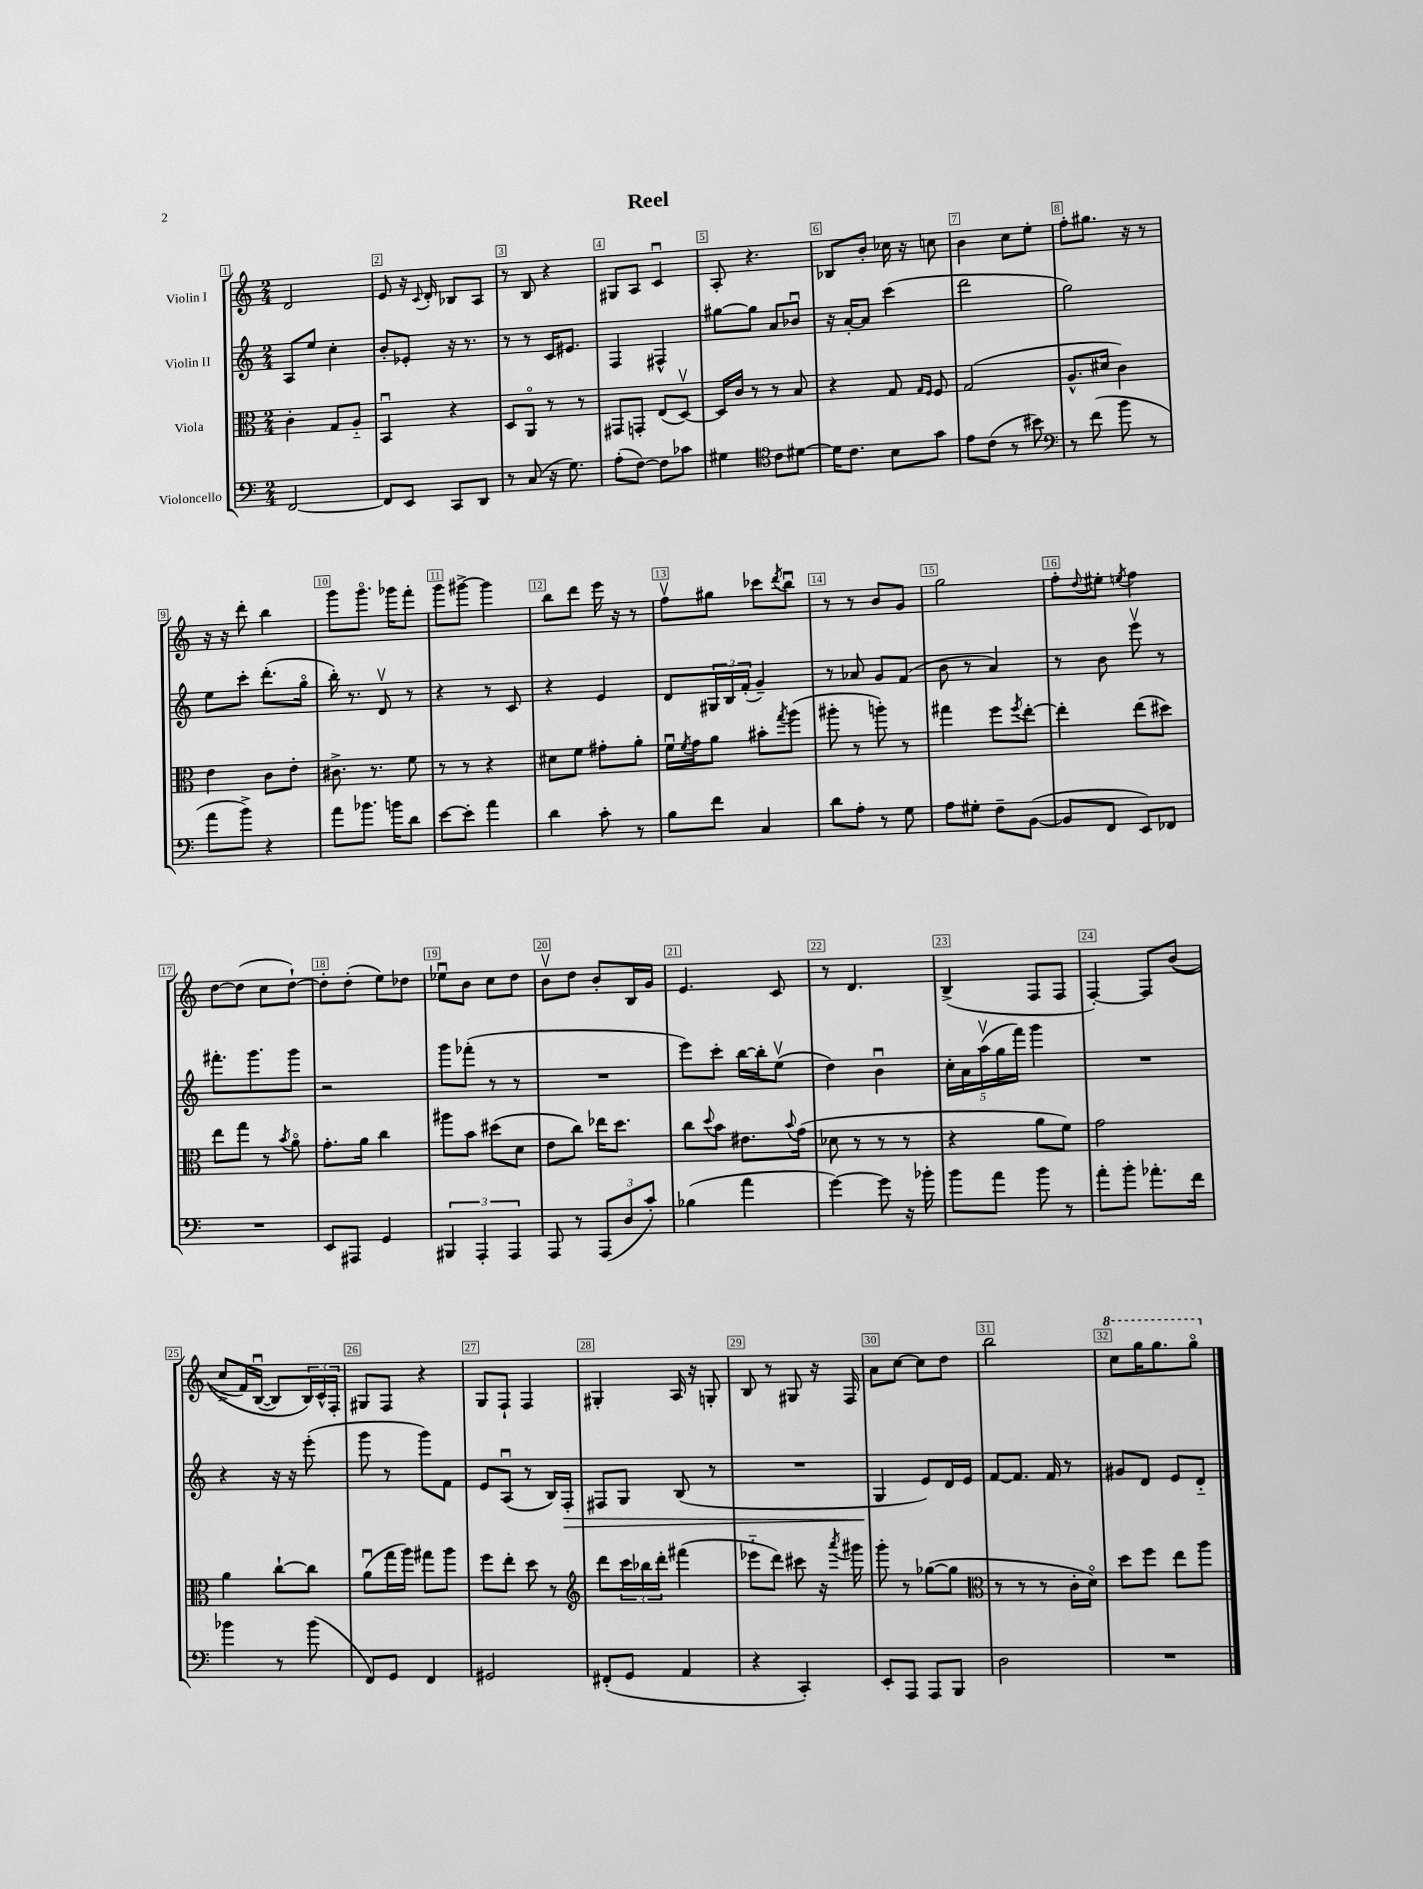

**kern	**kern	**kern	**kern
*staff4	*staff3	*staff2	*staff1
*clefF4	*clefC3	*clefG2	*clefG2
*k[]	*k[]	*k[]	*k[]
*M2/4	*M2/4	*M2/4	*M2/4
[2FF	4c'	8A	2d
.	.	8ee	.
.	8G	4cc'	.
.	8A'~	.	.
=	=	=	=
8FF]	4BBu	8b'	8e
8EE	.	8e-'	16r
.	.	.	8qqc
.	.	.	16d'
8CC	4r	16r	8B-
.	.	8.r	.
8DD	.	.	8A
=	=	=	=
8r	8D	8r	8r
(8C	8AAo	8r	8B
16r	8r	16c	4r
8.G)	.	8.e#	.
.	8r	.	.
=	=	=	=
(8A'	8GG#	4F	8G#
[8F)	8GG'	.	8A
8F]	(8E	4F#^^	4cu
8c-	[8Dv)	.	.
=	=	=	=
4G#	16D]	[8gg#	8A'
.	16c	.	.
.	8r	8gg#]	4.r
*clefC4	*	*	*
8c	8r	8a	.
[8d#	8B	8b-u	.
=	=	=	=
16d#]	4r	16r	8B-
8.c	.	[16a'	.
.	.	8a]	8b'
8B	8G	(4ccc	16cc-
.	.	.	16r
.	16qqG	.	.
.	16qqF	.	.
8g	8F	.	8cc
=	=	=	=
8e	(2G	2ddd	4b
(8c	.	.	.
8r	.	.	8cc
8b#)	.	.	8ee'
=	=	=	=
*clefF4	*	*	*
8r	8.A^^	2gg)	8ff'
(8f	.	.	8.gg#
.	16d#	.	.
8b	4c)	.	.
.	.	.	16r
8r	.	.	8r
=	=	=	=
8a	4e	8ee	16r
.	.	.	16r
8b^)	.	8ccc'	8ddd'
4r	8c	(8.ddd'	4bb
.	8e'	.	.
.	.	16ggo	.
=	=	=	=
8a	8.c#^	16bb')	8ggg
.	.	8.r	.
8.b-	.	.	8.gggo
.	8.r	.	.
.	.	8dv	.
16b	.	.	16ggg-
8d	8f	8r	8fff'
=	=	=	=
[8e	8r	4r	8ggg
8e']	8r	.	[8ggg#^
4a	4r	8r	4ggg#]
.	.	8c	.
=	=	=	=
4d	8d#	4r	8bb
.	8f	.	8ddd
8c'	8g#'	4e	16eee
.	.	.	16r
8r	8a'	.	8r
=	=	=	=
8B	16fu	8d	8ffv
.	8qf	.	.
.	16g	.	.
8f	8a	24G#	8gg#
.	.	24B	.
.	.	(24f'	.
4C	8b#'	4g~)	8ccc-
.	8qgg	.	8qddd
.	(8aa	.	8bbu
=	=	=	=
8d	8aa#'	8r	8r
8A'	8r	8a-	8r
8r	8aa')	8g	8b
8G	8r	(8f	8g
=	=	=	=
8A	4gg#	8b	2gg
8G#'	.	8r	.
8F~	8ff	4a)	.
.	8qff	.	.
([8BB	[8ee'	.	.
=	=	=	=
8BB]	4ee']	8r	8ff'
.	.	.	8qqdd
8FF	.	8b	8ee#'
.	.	.	8qee
8EE)	(8ee	8eeev	4ff
8FF-	8dd#)	8r	.
=	=	=	=
2r	8ee	8.fff#'	[8dd
.	8gg	.	(8dd]
.	.	8.ggg	.
.	8r	.	8cc
.	8qb	.	.
.	8ao	8ggg	[8dd`)
=	=	=	=
8EE	8.g'	2r	8dd']
8AAA#	.	.	(8dd'
.	16a	.	.
4GG	4cc	.	8ee)
.	.	.	8dd-
=	=	=	=
6BBB#	8aa#	8ggg	8ee-u
.	8b	(8fff-'	8b
6AAA'	.	.	.
.	(8dd#	8r	8cc
6AAA	.	.	.
.	8d	8r	8dd
=	=	=	=
8AAA	8e	2r	8bv
8r	8cc)	.	8dd
(12AAA	16ee-	.	8b'
.	8.dd	.	.
12D	.	.	.
.	.	.	16B
12c')	.	.	.
.	.	.	16g
=	=	=	=
(4B-	8cc	8eee)	4.e
.	8qqdd	.	.
.	8b	8ccc'	.
4a	8.e#	[16bb	.
.	.	16bb']	.
.	.	(8eev	8c
.	8qqb	.	.
.	(16g	.	.
=	=	=	=
[4g)	8d-	4dd)	8r
.	8r	.	4.d
8g]	8r	4bu	.
16r	8r	.	.
16b-'	.	.	.
=	=	=	=
8b	4r	20cc'	(4B^
.	.	20a	.
.	.	(20aav	.
8a	.	.	.
.	.	20gg	.
.	.	20fff)	.
8b	8a	4ggg	8F
8r	8f)	.	8F
=	=	=	=
8a'	2g	2r	[4F')
8b'	.	.	.
8.a-'	.	.	8F]
.	.	.	&((8b
16f	.	.	.
=	=	=	=
4b-	4a	4r	8cc^
.	.	.	16f)
.	.	.	([16Bu
8r	[8cc`	16r	8B])
.	.	16r	.
(8b-	8cc]	(8eee'	24B&)
.	.	.	24c^^
.	.	.	24F'
=	=	=	=
8FF)	(8au	8ggg	8G#
8GG	16gg	8r	8F
.	16aa)	.	.
4FF	8gg#	8ggg)	4r
.	8aa	8f	.
=	=	=	=
2GG#	8ff	8e	8G
.	8ee'	(8Au	8F`
.	8dd	8r	4F
.	8r	16B)	.
.	.	16F'	.
=	=	=	=
*	*clefG2	*	*
(8FF#'	8ddd	8F#	4G#'
8GG	24ccc	8G	.
.	24bb-	.	.
.	24ddd'	.	.
4AA	(4fff#	(8B	16A
.	.	.	16r
.	.	8r	8G'
=	=	=	=
4r	8eee-'~	2r	8B
.	8ddd)	.	8r
4CC')	8ccc#	.	8G#
.	16r	.	16r
.	8qaaa	.	.
.	16ggg#	.	16F
=	=	=	=
8EE'	8ggg'	4G	8a
8AAA	8r	.	[8cc
8AAA	([8gg-	8e)	8cc]
8BBB	8gg-]	16d	8dd
.	.	16e	.
=	=	=	=
*	*clefC3	*	*
2D	8r	[8f	2bb
.	8r	8.f]	.
.	8r	.	.
.	.	16f	.
.	16c'	8r	.
.	16do)	.	.
=	=	=	=
2r	8dd	8g#	8ccc
.	8ff	8d	16ggg
.	.	.	8.ggg
.	8ee	8e	.
.	8aa	8d'~	8gggo
==	==	==	==
*-	*-	*-	*-
